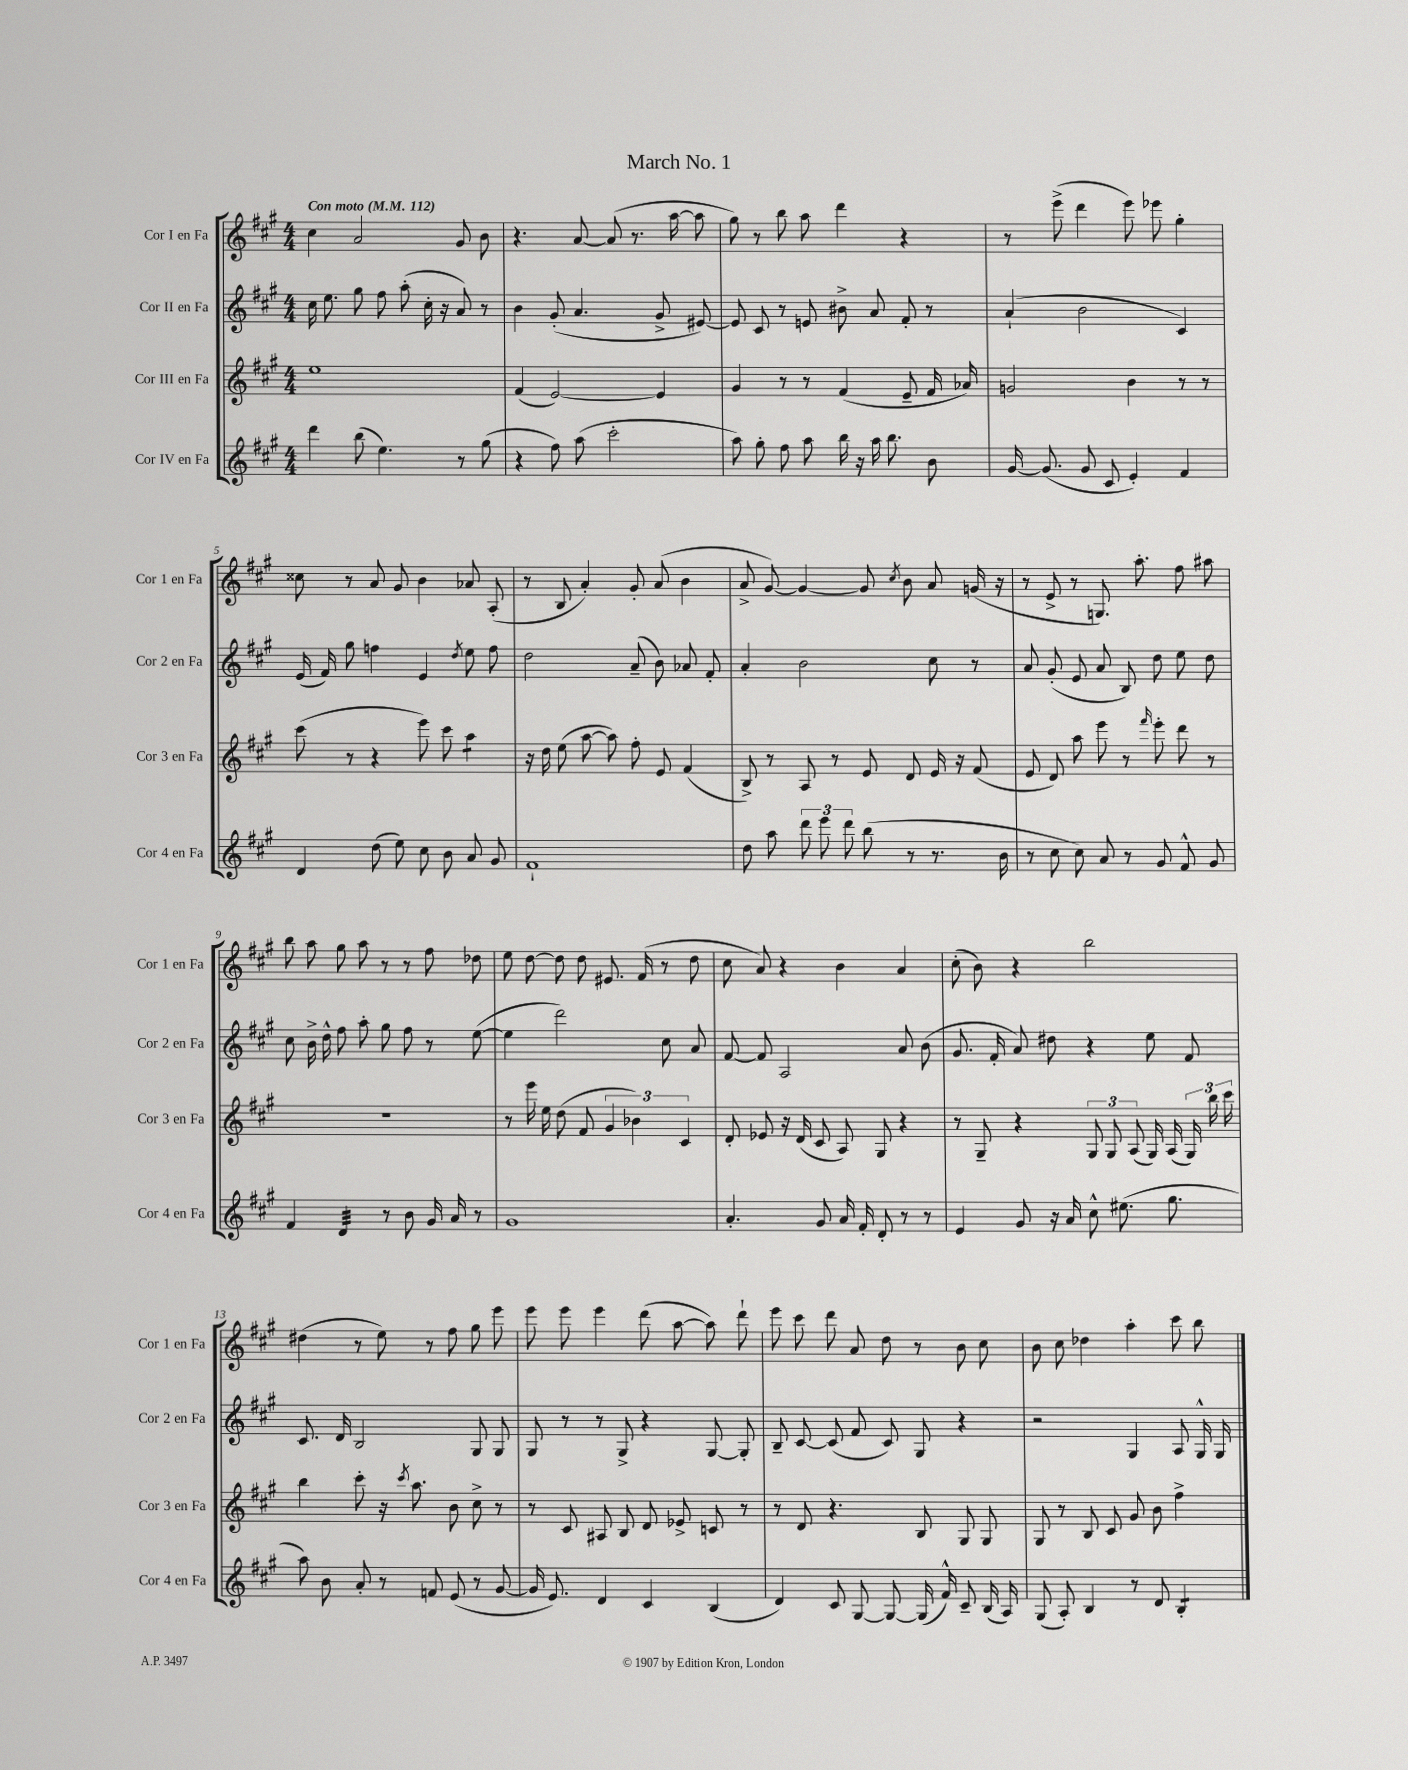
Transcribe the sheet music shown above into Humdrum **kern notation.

**kern	**kern	**kern	**kern
*staff4	*staff3	*staff2	*staff1
*clefG2	*clefG2	*clefG2	*clefG2
*k[f#c#g#]	*k[f#c#g#]	*k[f#c#g#]	*k[f#c#g#]
*M4/4	*M4/4	*M4/4	*M4/4
*MM112	*MM112	*MM112	*MM112
4ddd\	1ee	16cc#\	4cc#\
.	.	8.ee\	.
(8bb\	.	8gg#\	2a/
4.ee\)	.	8ff#\	.
.	.	(8aa'\	.
.	.	16cc#'\	.
.	.	16r	.
8r	.	8a/)	8g#/
(8gg#\	.	8r	8b\
=	=	=	=
4r	(4f#/	4b\	4.r
8ff#\)	[2e/)	(8g#'/	.
(8aa\	.	4.a/	[8a/
2ccc#'\	.	.	(8a/]
.	.	.	8.r
.	4e/]	8g#^/	.
.	.	.	[16aa\
.	.	[8e#/)	8aa\]
=	=	=	=
8aa\)	4g#/	8e#/]	8gg#\)
8gg#'\	.	8c#/	8r
8ff#\	8r	8r	8bb\
8aa\	8r	8e/	8aa\
16bb\	(4f#/	8b#^\	4ddd\
16r	.	.	.
16aa\	.	8a/	.
8.bb\	.	.	.
.	8e~/	8f#'/	4r
8b\	16f#/	8r	.
.	16a-/)	.	.
=	=	=	=
[16g#/	2g/	(4a`/	8r
(8.g#/]	.	.	.
.	.	.	(8eee^\
8g#/	.	2b\	4ddd\
8c#/	.	.	.
4e'/)	4b\	.	8eee\)
.	.	.	8eee-\
4f#/	8r	4c#/)	4gg#'\
.	8r	.	.
=	=	=	=
4d/	(8ccc#\	(16e/	8cc##\
.	.	16f#/)	.
.	8r	8gg#\	8r
(8dd\	4r	4ff\	8a/
8ee\)	.	.	8g#/
8cc#\	8eee\)	4e/	4b\
8b\	8ccc#\	.	.
.	.	8qdd/	.
8a/	4aa\	8ee\	8a-/
8g#/	.	8ff\	(8A'/
=	=	=	=
1f#`	16r	2dd\	8r
.	16dd\	.	.
.	(8ee\	.	8B/
.	[8aa\	.	4a'/)
.	8aa\])	.	.
.	8ff#'\	(8a~/	8g#'/
.	8e/	8b\)	(8a/
.	(4f#/	8a-/	4b\
.	.	8f#'/	.
=	=	=	=
8dd\	8B^/)	4a'/	8a^/
8aa\	8r	.	[8g#/)
12ddd\	8A/	2b\	4g#/_
12eee\	.	.	.
.	8r	.	.
12ddd\	.	.	.
(8bb\	8e/	.	8g#/]
.	.	.	8qcc#/
8r	8d/	.	8b\
8.r	16e/	8cc#\	8a/
.	16r	.	.
.	(8f#/	8r	(16g/
16b\	.	.	16r
=	=	=	=
8r	8e/	8a/	8r
8cc#\	8d/)	(8g#'/	8e^/
8cc#\)	8aa\	8e/	8r
8a/	8eee\	8a/	8.G/)
8r	8r	8B/)	.
.	.	.	8.aa'\
.	16qqfff#/	.	.
8g#/	8eee'\	8dd\	.
8f#^^/	8ddd\	8ee\	8ff#\
8g#/	8r	8dd\	8aa#\
=	=	=	=
4f#/	1r	8cc#\	8bb\
.	.	16b^\	8aa\
.	.	16dd^^\	.
4d/	.	8ff#\	8gg#\
.	.	8aa'\	8aa\
8r	.	8gg#\	8r
8b\	.	8ff#\	8r
16g#/	.	8r	8ff#\
16a/	.	.	.
8r	.	([8ee\	8dd-\
=	=	=	=
1g#	8r	4ee\]	8ee\
.	16eee\	.	[8dd\
.	16ee\	.	.
.	(8dd\	2ddd\)	8dd\]
.	8f#/	.	8dd\
.	6g#/	.	8.e#/
.	6b-\)	.	.
.	.	.	(16f#/
.	.	8cc#\	8r
.	6c#/	.	.
.	.	8a/	8dd\
=	=	=	=
4.a'/	8d'/	[8f#/	8cc#\
.	8e-/	8f#/]	8a/)
.	16r	2A/	4r
.	(16d/	.	.
8g#/	8c#/	.	.
16a/	8A/)	.	4b\
16f#'/	.	.	.
8d'/	8G#/	.	.
8r	4r	8a/	4a/
8r	.	(8b\	.
=	=	=	=
4e/	8r	8.g#/	(8cc#'\
.	8G#~/	.	8b\)
.	.	16f#'/	.
8g#/	4r	8a/)	4r
16r	.	8dd#\	.
16a/	.	.	.
8cc#^^\	12G#/	4r	2bb\
.	12G#/	.	.
(8.ee#\	.	.	.
.	(12A/	.	.
.	16G#/)	8ee\	.
8.gg#\	(16A/	.	.
.	24G#/)	8f#/	.
.	24bb\	.	.
.	24ccc#\	.	.
=	=	=	=
8aa\)	4bb\	8.c#/	(4dd#\
8b\	.	.	.
.	.	16d/	.
8a'/	8ccc#'\	2B/	8r
8r	16r	.	8ee\)
.	8qccc#/	.	.
.	8.aa\	.	.
8f/	.	.	8r
(8e/	8b\	.	8ff#\
8r	8cc#^\	8G#/	8gg#\
[8g#/	8r	8G#/	8eee\
=	=	=	=
16g#/]	8r	8G#/	8eee\
8.e/)	.	.	.
.	8c#/	8r	8eee\
4d/	8A#/	8r	4eee\
.	8B/	8G#^/	.
4c#/	8d/	4r	(8ddd\
.	8e-^/	.	[8aa\
(4B/	8c/	[8G#/	8aa\])
.	8r	8G#'/]	8ddd`\
=	=	=	=
4d/)	8r	8B~/	8eee\
.	8d/	[8c#/	8ccc#\
8c#/	4.r	(8c#/]	8ddd\
[8G#/	.	8f#/	8a/
8G#/_	.	8c#/)	8dd\
(16G#/]	8B/	8G#/	8r
16f#^^/)	.	.	.
8c#~/	8G#/	4r	8b\
(16B/	8G#/	.	8cc#\
16A/)	.	.	.
=	=	=	=
(8G#/	8G#/	2r	8b\
8A'/)	8r	.	8cc#\
4B/	8B/	.	4dd-\
.	8c#/	.	.
8r	8g#/	4G#/	4aa'\
8d/	8b\	.	.
4B'/	4ff#^\	8A/	8ccc#\
.	.	16G#^^/	8bb\
.	.	16G#/	.
==	==	==	==
*-	*-	*-	*-
